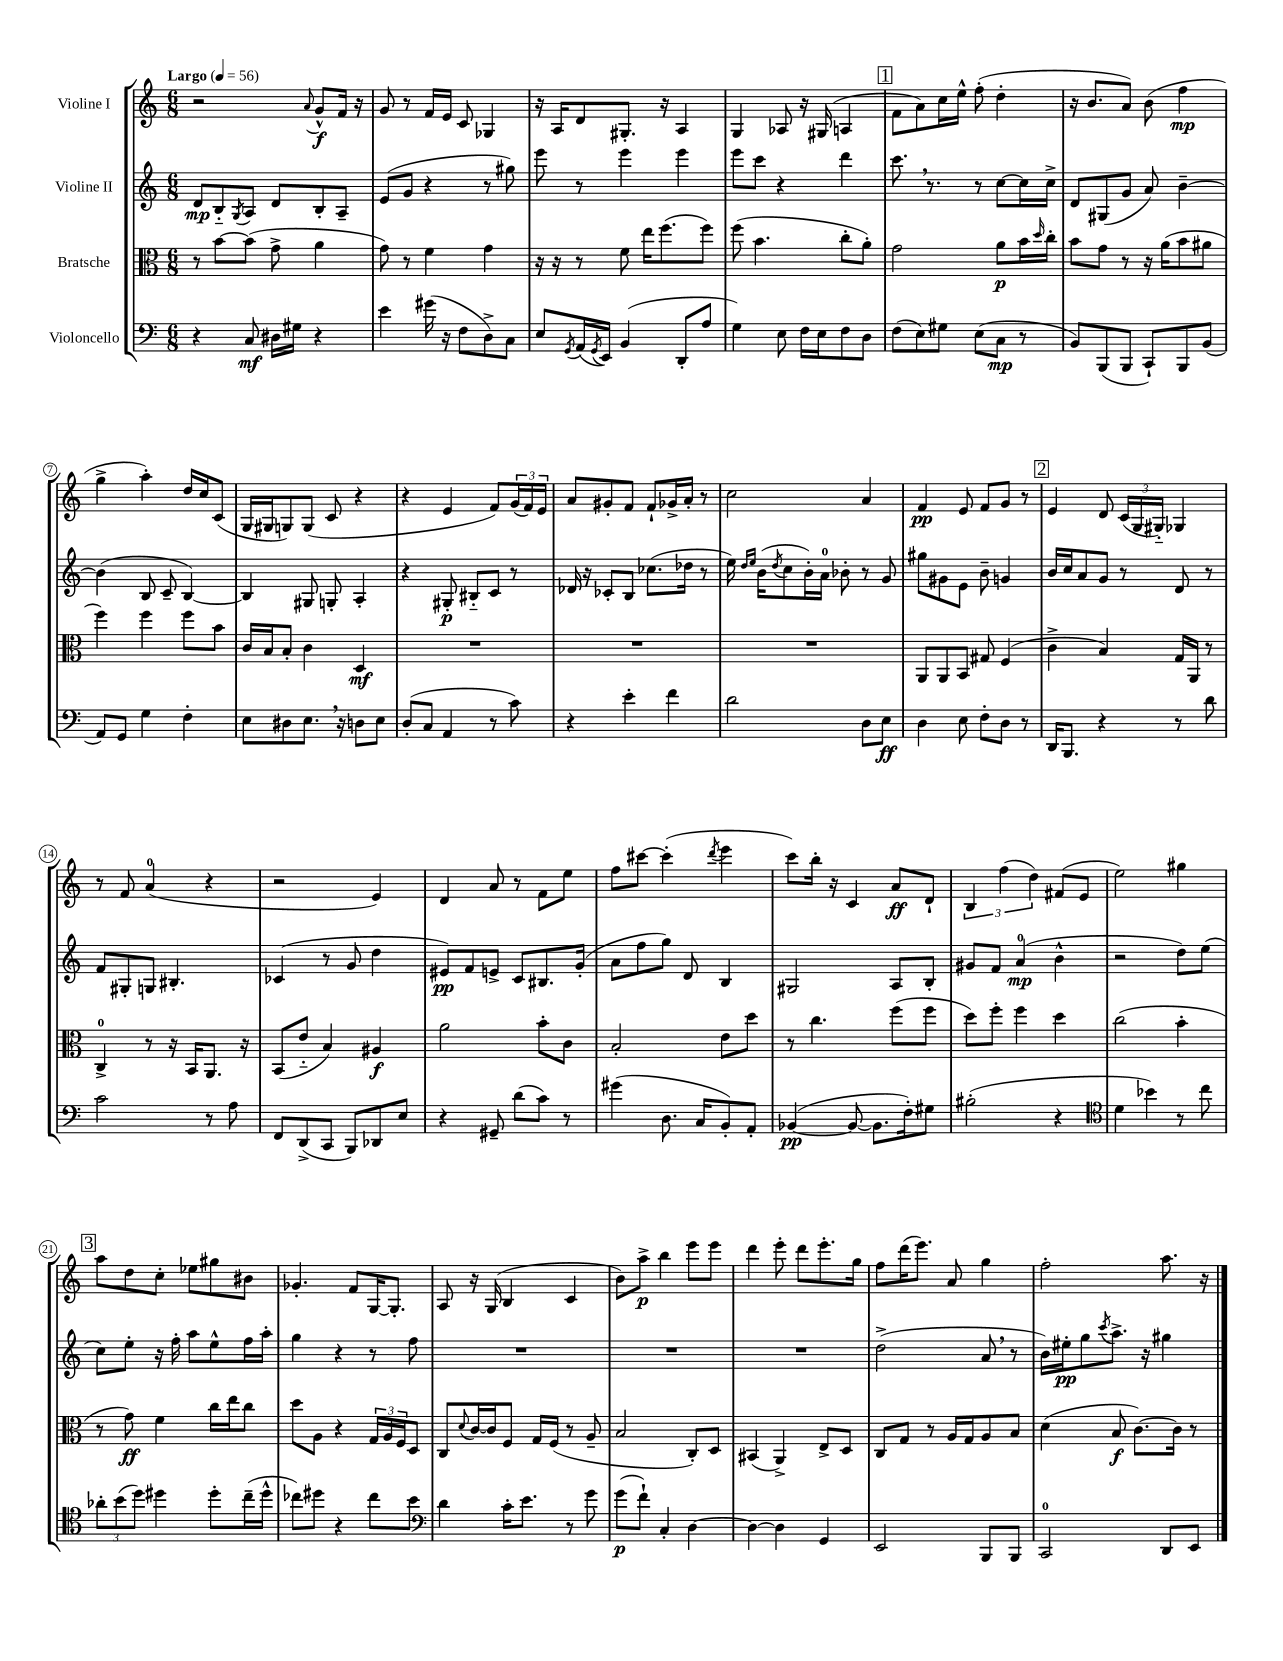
<<
\new StaffGroup <<
\new Staff = "s0" \with { instrumentName = "Violine I" } {
    \clef treble \key c \major \numericTimeSignature \time 6/8 \tempo "Largo" 4 = 56
    r2 \appoggiatura { a'8 } g'8-^\f f'16 r16 |
    g'8 r8 f'16 e'16 c'8 ges4 |
    r16 a16 d'8 gis8.-. r16 a4 |
    g4 aes8 r16 gis16( a4 |
    \mark \markup { \box "1" } f'8 a'8) c''16 e''16-^ f''8-.( d''4-. |
    r16 b'8. a'8) b'8( f''4\mp |
    g''4-> a''4-.) d''16 c''16 c'8( |
    g16 gis16 g8) g8( c'8 r4 |
    r4 e'4 f'8) \tuplet 3/2 { g'16( f'16) e'16 } |
    a'8 gis'8-. f'8 f'8-! ges'16-> a'16-. r8 |
    c''2 a'4 |
    f'4\pp e'8 f'8 g'8 r8 |
    \mark \markup { \box "2" } e'4 d'8 \tuplet 3/2 { c'16( g16 gis16-_) } ges4 |
    r8 f'8 a'4-0( r4 |
    r2 e'4) |
    d'4 a'8 r8 f'8 e''8 |
    f''8 cis'''8~ cis'''4-.( \acciaccatura { d'''8 } e'''4 |
    c'''8) b''16-. r16 c'4 a'8\ff d'8-! |
    \tuplet 3/2 { b4 f''4( d''4) } fis'8( e'8 |
    e''2) gis''4 |
    \mark \markup { \box "3" } a''8 d''8 c''8-. ees''8 gis''8 bis'8 |
    ges'4.-. f'8 g16~ g8.-. |
    a8 r16 g16( b4 c'4 |
    b'8) a''8->\p b''4 e'''8 e'''8 |
    d'''4 e'''8-. d'''8 e'''8.-. g''16 |
    f''8 d'''16( e'''8.) a'8 g''4 |
    f''2-. a''8. r16 \bar "|." |
}
\new Staff = "s1" \with { instrumentName = "Violine II" } {
    \clef treble \key c \major \numericTimeSignature \time 6/8
    d'8\mp b8-_ \acciaccatura { g8 } a8 d'8 b8-. a8-- |
    e'8( g'8 r4 r8 gis''8) |
    e'''8 r8 e'''4 e'''4 |
    e'''8 c'''8 r4 d'''4 |
    \mark \markup { \box "1" } c'''8. \breathe r8. r8 c''8~ c''16 c''16-> |
    d'8 gis8( g'8 a'8) b'4~-- |
    b'4( b8 c'8-- b4~) |
    b4 gis8 g8-. a4-. |
    r4 gis8-.\p bis8-_ c'8 r8 |
    des'16 r16 ces'8-. b8 ces''8.( des''16 r8 |
    e''16) \grace { d''16 e''16 } b'16( \acciaccatura { d''8 } c''8 b'16-.) a'16-0 bes'8-. r8 g'8 |
    gis''8 gis'8 e'8 b'8-- g'4 |
    \mark \markup { \box "2" } b'16 c''16 a'8 g'8 r8 d'8 r8 |
    f'8 gis8-. g8 bis4.-. |
    ces'4( r8 g'8 d''4 |
    eis'8\pp) f'8 e'8-> c'8 bis8. g'16-.( |
    a'8 f''8 g''8) d'8 b4 |
    gis2 a8 b8-. |
    gis'8 f'8 a'4-0\mp( b'4-^ |
    r2 d''8) e''8( |
    \mark \markup { \box "3" } c''8) e''8-. r16 f''16-. a''8 e''8-^ f''16 a''16-. |
    g''4 r4 r8 f''8 |
    R2. |
    R2. |
    R2. |
    d''2->( a'8 \breathe r8 |
    b'16) eis''16-.\pp g''8 \acciaccatura { c'''8 } a''8.-> r16 gis''4 \bar "|." |
}
\new Staff = "s2" \with { instrumentName = "Bratsche" } {
    \clef alto \key c \major \numericTimeSignature \time 6/8
    r8 b'8~ b'8( g'8-> a'4 |
    g'8) r8 f'4 g'4 |
    r16 r16 r8 f'8 e''16 f''8.( f''8) |
    f''8( b'4. c''8-. a'8-.) |
    \mark \markup { \box "1" } g'2 a'8\p b'16 \grace { d''16 } c''16-. |
    b'8 g'8 r8 r16 a'16( b'8 ais'8 |
    f''4) f''4 f''8 b'8 |
    c'16 b16 b8-. c'4 d4\mf |
    R2. |
    R2. |
    R2. |
    a,8 a,8 b,8 gis8 f4( |
    \mark \markup { \box "2" } c'4-> b4) g16 a,16 r8 |
    c4-0-> r8 r16 b,16 a,8. r16 |
    b,8( e'8-_ b4) ais4\f |
    a'2 b'8-. c'8 |
    b2-. e'8 d''8 |
    r8 c''4. f''8( f''8 |
    d''8) f''8-. f''4 d''4 |
    c''2( b'4-. |
    \mark \markup { \box "3" } r8 g'8\ff) f'4 c''16 e''16 c''8 |
    d''8 a8 r4 \tuplet 3/2 { g16 a16 f16 } d8 |
    c8 \appoggiatura { d'8 } c'16~ c'16 f8 g16 f16( r8 a8-- |
    b2 c8-.) d8 |
    bis,4( a,4->) e8-> d8 |
    c8 g8 r8 a16 g16 a8 b8 |
    d'4( b8\f c'8.~) c'16 r8 \bar "|." |
}
\new Staff = "s3" \with { instrumentName = "Violoncello" } {
    \clef bass \key c \major \numericTimeSignature \time 6/8
    r4 c8\mf dis16 gis16 r4 |
    e'4 gis'16( r16 f8 d8->) c8 |
    e8 \acciaccatura { g,8 } a,16( \acciaccatura { g,8 } e,16) b,4( d,8-. a8 |
    g4) e8 f16 e16 f8 d8 |
    \mark \markup { \box "1" } f8( e8) gis8 e8( c8\mp r8 |
    b,8) b,,8( b,,8 c,8-!) b,,8 b,8( |
    a,8) g,8 g4 f4-. |
    e8 dis8 e8. \breathe r16 d8 e8 |
    d8-.( c8 a,4 r8 c'8) |
    r4 e'4-. f'4 |
    d'2 d8 e8\ff |
    d4 e8 f8-. d8 r8 |
    \mark \markup { \box "2" } d,16 b,,8. r4 r8 d'8 |
    c'2 r8 a8 |
    f,8 d,8->( c,8 b,,8) des,8 e8 |
    r4 gis,8-- d'8( c'8) r8 |
    gis'4( d8. c16 b,8-.) a,8-. |
    bes,4~\pp( bes,8~ bes,8. f16-.) gis8 |
    bis2-.( r4 |
    \clef tenor d'4 bes'4) r8 c''8 |
    \mark \markup { \box "3" } \tuplet 3/2 { aes'8-. b'8( d''8) } dis''4 dis''8-. c''16--( dis''16-^ |
    ces''8) dis''8 r4 ces''8 b'8 |
    \clef bass d'4 c'16-. e'8. r8 g'8 |
    g'8\p( f'8-!) c4-. d4~ |
    d4~ d4 g,4 |
    e,2 b,,8 b,,8 |
    c,2-0 d,8 e,8 \bar "|." |
}
>>
>>
\layout { \context { \Score \override BarNumber.stencil = #(make-stencil-circler 0.1 0.3 ly:text-interface::print) } }
